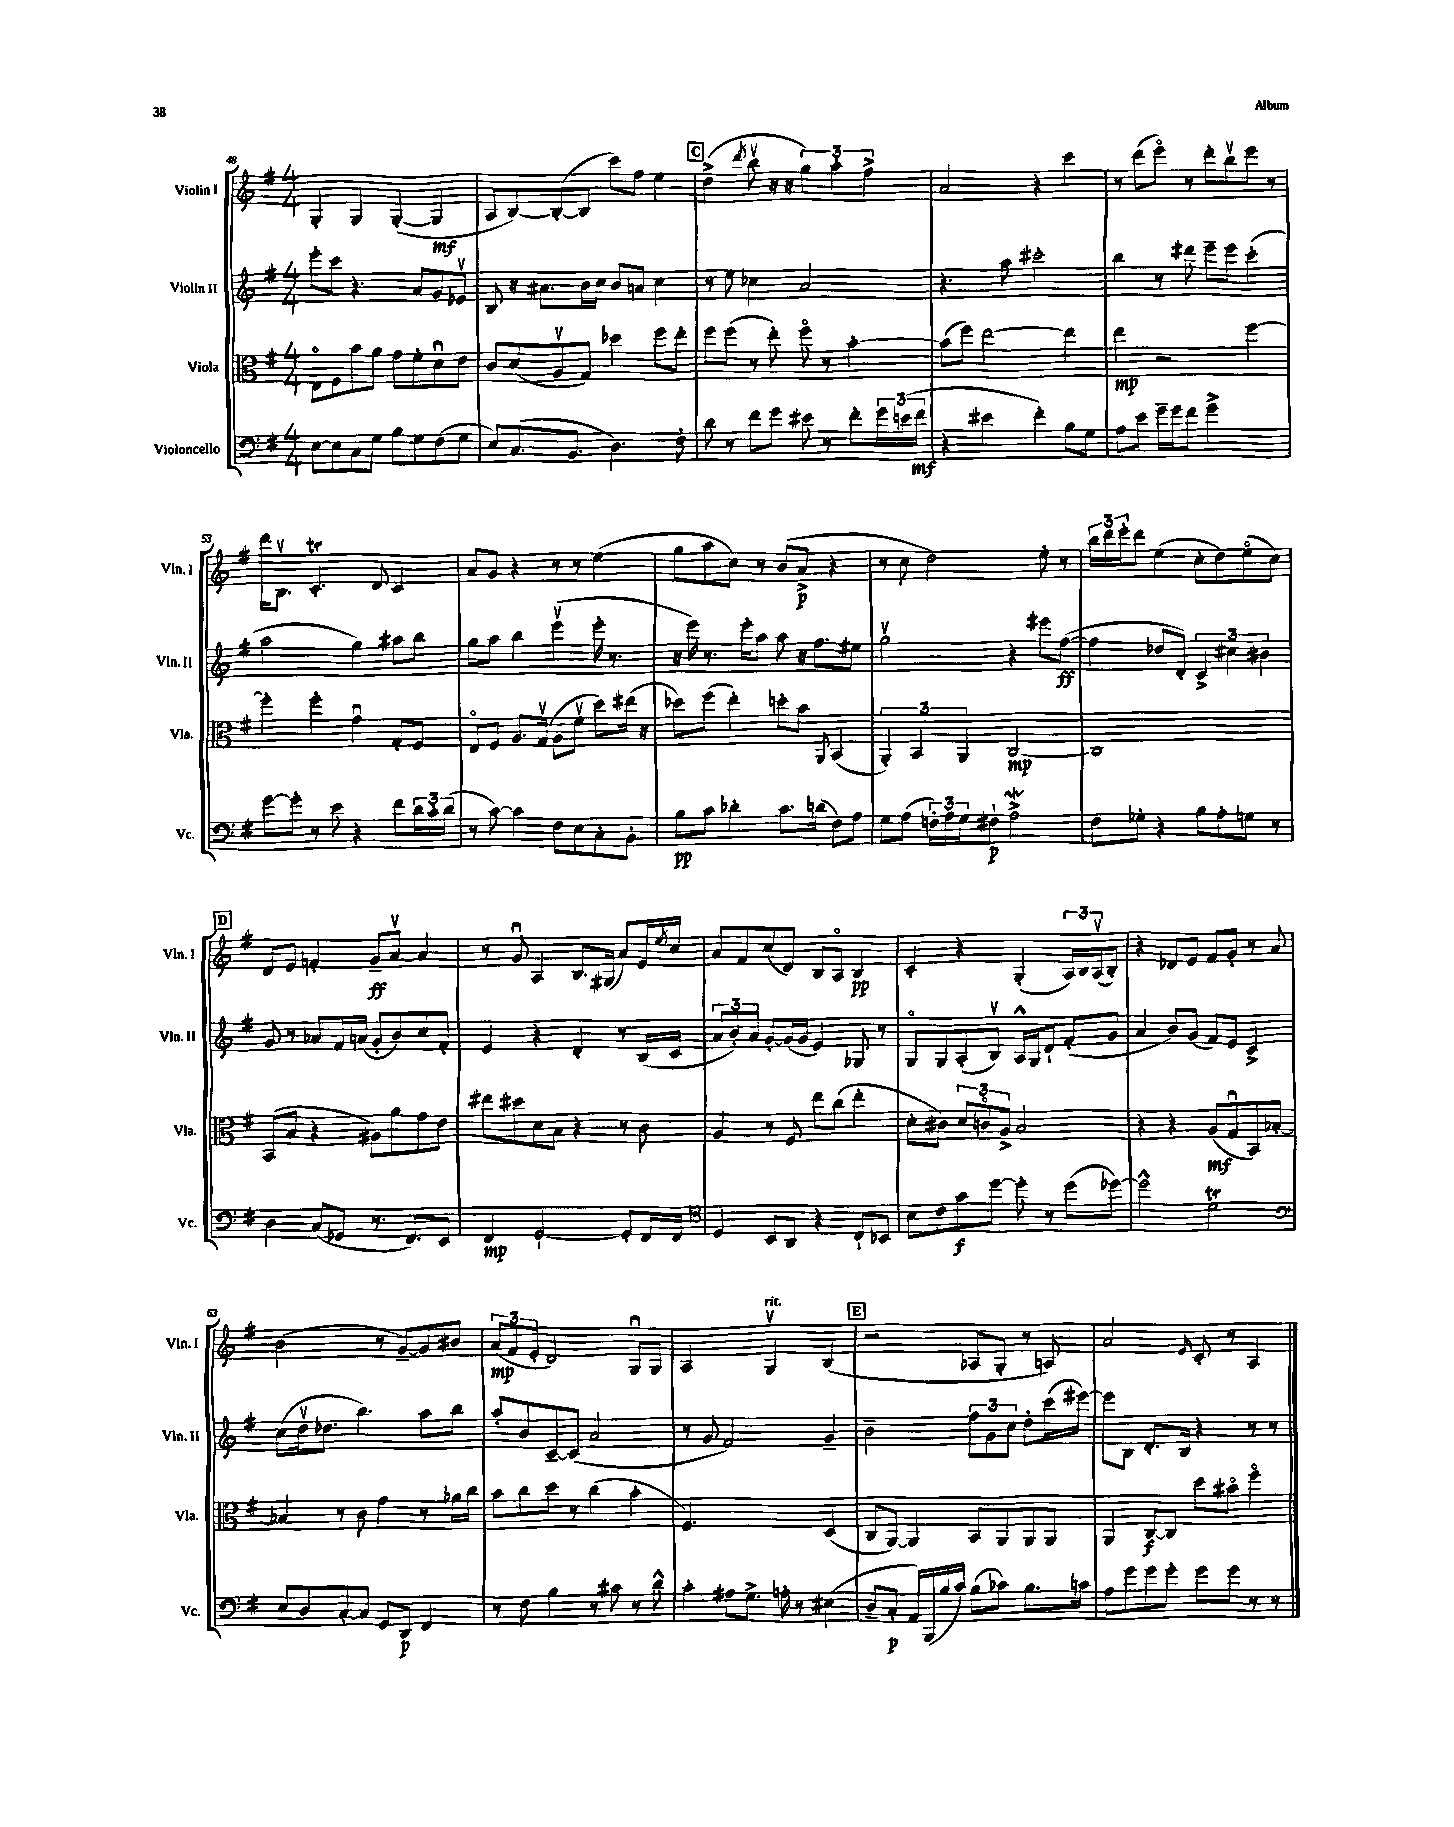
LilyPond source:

<<
\new StaffGroup <<
\new Staff = "s0" \with { instrumentName = "Violin I" shortInstrumentName = "Vln. I" } {
    \clef treble \key g \major \numericTimeSignature \time 4/4
    g4-. g4 g4~-.( g4\mf |
    a8 b8~) b8~-.( b8 c'''8) fis''8 e''4 |
    \mark \markup { \box "C" } d''4->( \acciaccatura { d'''8 } b''8\upbow r16 r16 \tuplet 3/2 { g''4) a''4-. fis''4-> } |
    a'2 r4 c'''4 |
    r8 d'''8( e'''8\flageolet) r8 d'''8-. b''8\upbow e'''8 r8 |
    d'''16 b8.\upbow c'4.-.\trill d'8 c'4 |
    a'8 g'8 r4 r8 r8 e''4( |
    g''8 a''8 c''8) r8 b'8( a'8->\p r4 |
    r8 c''8 d''2) e''8-. r8 |
    \tuplet 3/2 { b''16 d'''16 e'''16-. } d'''8 e''4( c''8-. d''8) e''8\flageolet( c''8) |
    \mark \markup { \box "D" } d'8 e'8 f'4-. g'8--\ff a'8~\upbow a'4 |
    r8 g'8\downbow a4 b8. gis16( a'8) e'16 \acciaccatura { e''8 } c''16 |
    a'8 fis'8 c''8( d'8) b8 a8\flageolet b4\pp |
    c'4-. r4 g4-.( \tuplet 3/2 { a16) b16 a16\upbow( } b8-.) |
    r4 des'8 e'8 fis'8 g'8-. r8 a'8 |
    b'2( r8 g'8~--) g'8 bis'8 |
    \tuplet 3/2 { a'8\mp( fis'8 e'8-. } d'2) g8\downbow g8 |
    a2 g4\upbow^\markup { \italic "rit." } b4( |
    \mark \markup { \box "E" } r2 aes8 g8-. r8 a8) |
    a'2 \grace { e'16 } c'8-. r8 a4 \bar "|." |
}
\new Staff = "s1" \with { instrumentName = "Violin II" shortInstrumentName = "Vln. II" } {
    \clef treble \key g \major \numericTimeSignature \time 4/4
    e'''8-. c'''8 r4. a'8 g'8 ees'8\upbow |
    b8 r16 ais'8. b'16 c''16 b'8 a'8 c''4 |
    \mark \markup { \box "C" } r8 e''8 ces''4 a'2 |
    r4. a''8 cis'''2-. |
    b''4 r8 dis'''8 e'''8-- e'''8 c'''4-.( |
    a''2 g''4) ais''8 b''8 |
    g''8 a''8 b''4 e'''4\upbow( e'''16-. r8. |
    r16 e'''16) r8. e'''16-. a''8 a''8 r16 fis''8. eis''8 |
    g''2\upbow r4 eis'''8 fis''8~\ff( |
    fis''4 des''8 d'8-.) \tuplet 3/2 { c'4-> cis''4 bis'4 } |
    \mark \markup { \box "D" } g'8 r8 aes'8 fis'16 a'16( g'8-. b'8) c''8 fis'8-. |
    e'4 r4 d'4-. r8 b16( c'16 |
    \tuplet 3/2 { a'8 b'8-.) a'8 } g'8~-. g'16( g'16 e'4) ges8 r8 |
    g8\flageolet g8 a8-.( b8\upbow) a16-^ g16 d'8-! fis'8-.( g'8 |
    a'4 b'8) g'8( fis'8) e'8 c'4-> |
    c''8( d''16\upbow des''8. b''4.) a''8 b''8 |
    a''8-. b'8 c'8~-- c'8( a'2 |
    r8 g'8 fis'2) g'4-- |
    \mark \markup { \box "E" } b'2-- \tuplet 3/2 { fis''8 g'8 c''8 } d''8-. c'''16( eis'''16~) |
    eis'''8 b8 d'8.-. b16 r4 r8 r8 \bar "|." |
}
\new Staff = "s2" \with { instrumentName = "Viola" shortInstrumentName = "Vla." } {
    \clef alto \key g \major \numericTimeSignature \time 4/4
    e8\flageolet fis8 b'8 a'8 g'8 fis'8-. d'8\downbow e'8 |
    c'8 d'8( a8\upbow g8) des''4 fis''8 e''8-. |
    \mark \markup { \box "C" } fis''8 fis''8( r8 e''8-.) fis''8\flageolet r8 b'4~-. |
    b'8( fis''8) e''2~ e''4 |
    e''4\mp r2 fis''4~ |
    fis''4-. fis''4-. g'4\downbow g8-. fis8 |
    e8\flageolet fis8 a8. g16\upbow( a8 fis'8\upbow d''8) eis''16( r16 |
    des''8) fis''8( e''4-.) d''8-. b'8 \acciaccatura { a,8 } b,4( |
    \tuplet 3/2 { a,4-.) b,4 a,4 } c2~\mp |
    c1 |
    \mark \markup { \box "D" } b,8( b8 r4 ais8) a'8 g'8 e'8 |
    eis''8 dis''8 d'8 b8 r4 r8 c'8 |
    a4 r8 fis8 e''8 c''8( e''4-. |
    d'8-. cis'8) \tuplet 3/2 { d'8 c'8\flageolet a8-> } b2 |
    r4 r4 a8\mf( g8\downbow b,8) bes8~-. |
    bes4 r8 c'8 g'4 r8 aes'16 c''16 |
    b'8 c''8 d''8 r8 c''4( b'4-. |
    fis2.) d4( |
    \mark \markup { \box "E" } c8 a,8~) a,4 b,8 a,8 a,8 a,8 |
    a,4 c8~\f c8 d''8 bis'8\flageolet fis''4\flageolet \bar "|." |
}
\new Staff = "s3" \with { instrumentName = "Violoncello" shortInstrumentName = "Vc." } {
    \clef bass \key g \major \numericTimeSignature \time 4/4
    e8~ e8 c8 g8 b8 g8 fis8( g8 |
    e8) c8.( b,8. d4.) fis8-. |
    \mark \markup { \box "C" } d'8 r8 fis'8 g'8 eis'8 r8 fis'8-. \tuplet 3/2 { g'16 e'16( fis'16\mf } |
    r4 eis'4 fis'4-.) b8 g8 |
    a8 e'8 g'16-- g'16 fis'8 g'2-> |
    g'8~ g'8-. r8 e'8 r4 fis'8 \tuplet 3/2 { d'16 c'16-. d'16( } |
    r8 c'8~) c'4 fis8 e8 c8-. b,8-. |
    b8\pp c'8 des'4-. c'8. d'16( fis8) a8 |
    g8 a8( \tuplet 3/2 { f16-.) a16 g16 } fis8-!\p a2->\mordent |
    fis8 ges8-. r4 b8 a8-. g8 r8 |
    \mark \markup { \box "D" } d4 c8( ges,8 r8. fis,8.) e,8 |
    fis,4\mp g,2~-! g,8-. fis,16 fis,16 |
    \clef tenor d4 b,8 a,8 r4 c8-! bes,8 |
    b8 c'8 g'8\f d''8~ d''8-. r8 d''8( des''8~) |
    des''2-^ d'2\trill |
    \clef bass e8 d8 c8~-. c8 g,8 d,8\p fis,4 |
    r8 fis8 b4 r8 cis'8 r8 d'8-^ |
    c'4-. ais8 g8.-> a16-. r8 eis4( |
    \mark \markup { \box "E" } d8-- c8-.\p a,16) b,,16( b16 c'16) b8( ces'8) b8. c'16 |
    a8 g'8 g'8 g'8-. g'8 g'8 r8 r8 \bar "|." |
}
>>
>>
\layout { \context { \Score currentBarNumber = #48 } }
